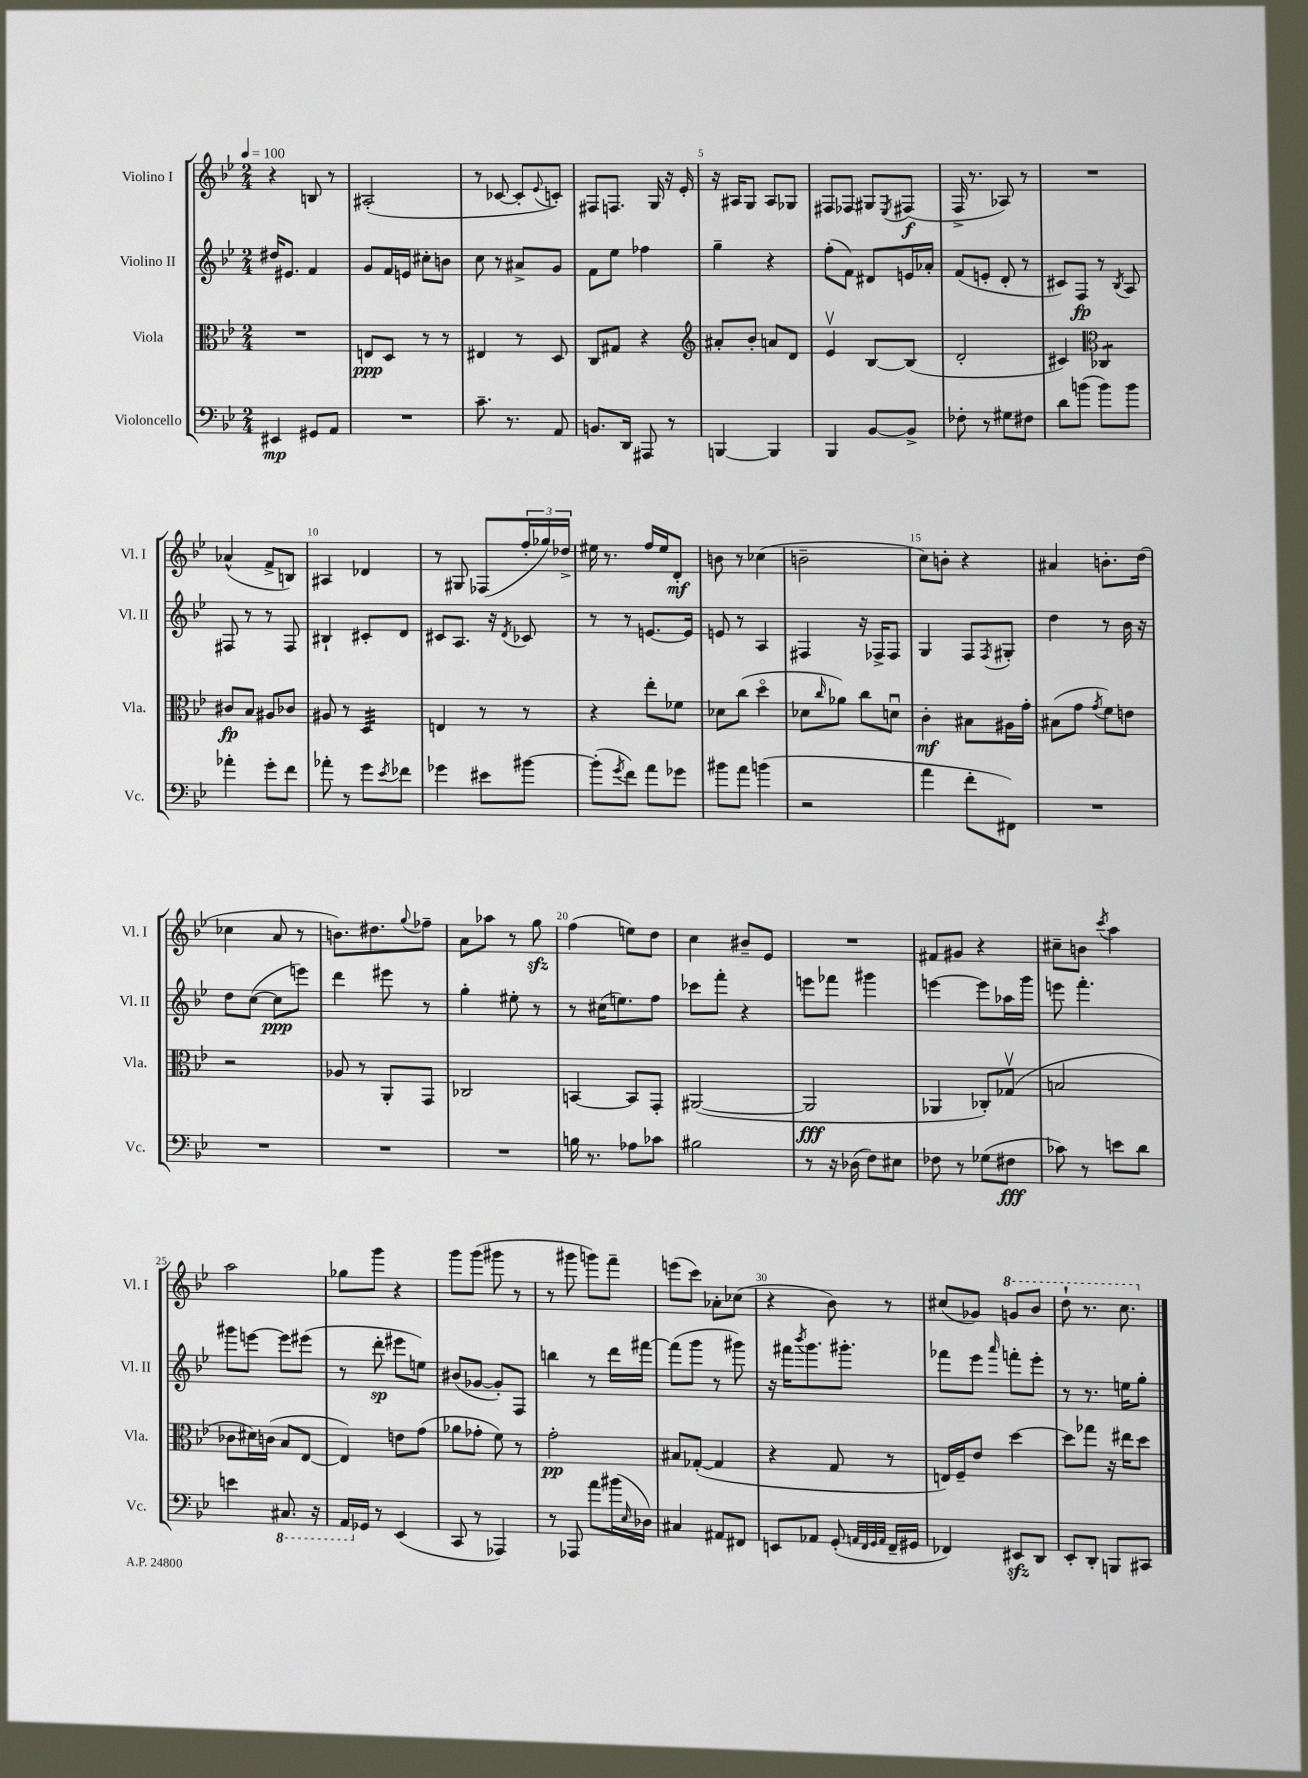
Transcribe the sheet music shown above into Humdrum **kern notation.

**kern	**kern	**kern	**kern
*staff4	*staff3	*staff2	*staff1
*clefF4	*clefC3	*clefG2	*clefG2
*k[b-e-]	*k[b-e-]	*k[b-e-]	*k[b-e-]
*M2/4	*M2/4	*M2/4	*M2/4
*MM100	*MM100	*MM100	*MM100
4EE#	2r	16dd#	4r
.	.	8.e#	.
8GG#	.	4f	8B
8AA	.	.	8r
=	=	=	=
2r	8E	8g	(2A#'
.	8D	16f	.
.	.	16e	.
.	8r	8cc#'	.
.	8r	8b	.
=	=	=	=
8.c~	4E#	8cc	8r
.	.	8r	[8c-
8.r	.	.	.
.	8r	8a#^	8c-']
.	.	.	8qqe-
8AA	8D	8g	8c')
=	=	=	=
8.BB	8C	8f	8F#
.	8G#	8ee-	8.F
16DD	.	.	.
8AAA#	4r	4ff-	.
.	.	.	16G
8r	.	.	16r
.	.	.	16e-'
=	=	=	=
*	*clefG2	*	*
[4BBB	8a#'	4gg~	16r
.	.	.	16A#
.	8b-'	.	8G
4BBB]	8a	4r	8A#
.	8d	.	8G-
=	=	=	=
4BBB-	4e-v	(8ff'	8F#
.	.	8f)	8F-
[8BB-	[8B-	8d#	8G#
.	.	.	8qE-
8BB-^]	(8B-]	16e	(8F#
.	.	16a-'	.
=	=	=	=
8F-'	2d'	(8f	16F^
.	.	.	8.r
8r	.	8e'	.
8G#	.	8d'	8A-)
8F#	.	8r	8r
=	=	=	=
8d	4c#)	8c#)	2r
(8b	.	8F	.
*	*clefC3	*	*
8b)	4C-	8r	.
.	.	8qB-	.
8b	.	8A	.
=	=	=	=
4a-'	8c#	8F#	(4a-^^
.	8B-	8r	.
8g'	8A#	8r	8f^
8f	8c-	8F#	8B)
=	=	=	=
8a-'	8A#	4B#`	4A#
8r	8r	.	.
8g	4D	8c#'	4d-
8qe-	.	.	.
8f-	.	8d	.
=	=	=	=
4g-	4E	8c#	8r
.	.	8.A	8G#
8e#	8r	.	(8F-
.	.	16r	.
.	.	8qd	.
[8b#	8r	8c-	24ff'
.	.	.	24gg-)
.	.	.	24dd-^
=	=	=	=
(8b#']	4r	8r	16ee#
.	.	.	8.r
8qg	.	.	.
8f)	.	8r	.
8a	8ee-'	[8.e	16ff
.	.	.	16ee#
8g-	8f-	.	8d'
.	.	16e]	.
=	=	=	=
8b#	8d-	8e	8b
8a	(8cc	8r	8r
(4b	4ddo	4A	(4cc-
=	=	=	=
2r	8d-	4F#	2b~
.	16qqcc	.	.
.	8a-)	.	.
.	8cc	16r	.
.	.	16F-^	.
.	8du	8F-	.
=	=	=	=
4a	4c'	4G	8cc)
.	.	.	8b'
8f'	8B#	8F	4r
.	.	8qF	.
8FF#)	16A#	8G#'	.
.	16g'	.	.
=	=	=	=
2r	(8B#	4dd	4a#
.	8g	.	.
.	8qg	.	.
.	8f)	8r	8.b'
.	8e	16b-	.
.	.	16r	(16dd
=	=	=	=
2r	2r	8dd	4cc-
.	.	([8cc	.
.	.	8cc]	8a
.	.	8eee)	8r
=	=	=	=
2r	8A-	4ddd	8.b)
.	8r	.	.
.	.	.	8.dd#
.	8AA'	8eee#	.
.	.	.	8qqgg
.	8GG	8r	8ff-~
=	=	=	=
2r	2C-	4gg'	8a
.	.	.	8aa-
.	.	8ee#'	8r
.	.	8r	8gg
=	=	=	=
16B	[4BB	8r	(4ff
8.r	.	.	.
.	.	(16cc#	.
.	.	8.ee)	.
8A-	8BB]	.	8ee)
8c-	8GG'	8ff	8dd
=	=	=	=
2B#	([2AA#	8ccc-	4cc
.	.	8fff'	.
.	.	4r	8b#~
.	.	.	8e-
=	=	=	=
8r	2AA#]	8eee	2r
16r	.	8fff-	.
(16D-	.	.	.
8F)	.	4ggg#	.
8E#	.	.	.
=	=	=	=
8F-	4AA-	[4eee	8f#
8r	.	.	8g#
(8G-	8C-')	8eee]	4r
8F#	(8G-v	16aa-	.
.	.	16ggg	.
=	=	=	=
8c-)	2B	8eee	8cc#~
8r	.	4.fff'	8b
.	.	.	8qccc
8e	.	.	4aa
8d	.	.	.
=	=	=	=
4e	8c-	8ggg#	2aa
.	16d#)	[8eee	.
.	(16c	.	.
8.CC#	8B-	8eee]	.
.	[8E-	(8eee#	.
16r	.	.	.
=	=	=	=
16AAA	4E-])	8r	8gg-
16GG-	.	.	.
8r	.	8ddd'	8ggg
(4EE-	8e	8eee#	4r
.	(8g	8ee)	.
=	=	=	=
8CC	8a-	(8b#	8ggg
8r	8g-'	[8g-	(8ggg
4AAA-)	8f)	8g-'])	8ggg#
.	8r	8F	8r
=	=	=	=
8r	2g'	4bb	8r
8AAA-	.	.	8ggg#
8a	.	8r	8ggg)
(16b#	.	16ddd	8fff~
16qqE-	.	.	.
16D-)	.	[16fff#	.
=	=	=	=
4C#	8B#	(8fff#]	(8eee
.	([8G-'	8ggg	8ccc)
8AA#	4G-]	8r	8a-'
8FF#	.	8ggg#)	(8cc-
=	=	=	=
8EE	4r	16r	4r
.	.	16fff#	.
.	.	8qbbb-	.
8AA-	.	8.ggg	.
(8GG'	8G	.	8b-)
.	.	8.ggg#'	.
32qqAA	.	.	.
32qqFF	.	.	.
32qqGG	.	.	.
32qqAA	.	.	.
16FF~	8r	.	8r
16GG#	.	.	.
=	=	=	=
4FF-)	16E)	8fff-	(8cc#
.	16F~	.	.
.	8e-	8eee-	8g-)
.	.	16qqaaa	.
8EE#	[4dd	8fff'	8gg
8DD	.	8eee-'	8bb-
=	=	=	=
8EE-'	8dd]	8r	8ddd`
8DD'	8gg-	8.r	8.r
8BBB	16r	.	.
.	16ee#	16ee	8.ccc
8CC#	8dd	8gg'	.
==	==	==	==
*-	*-	*-	*-
